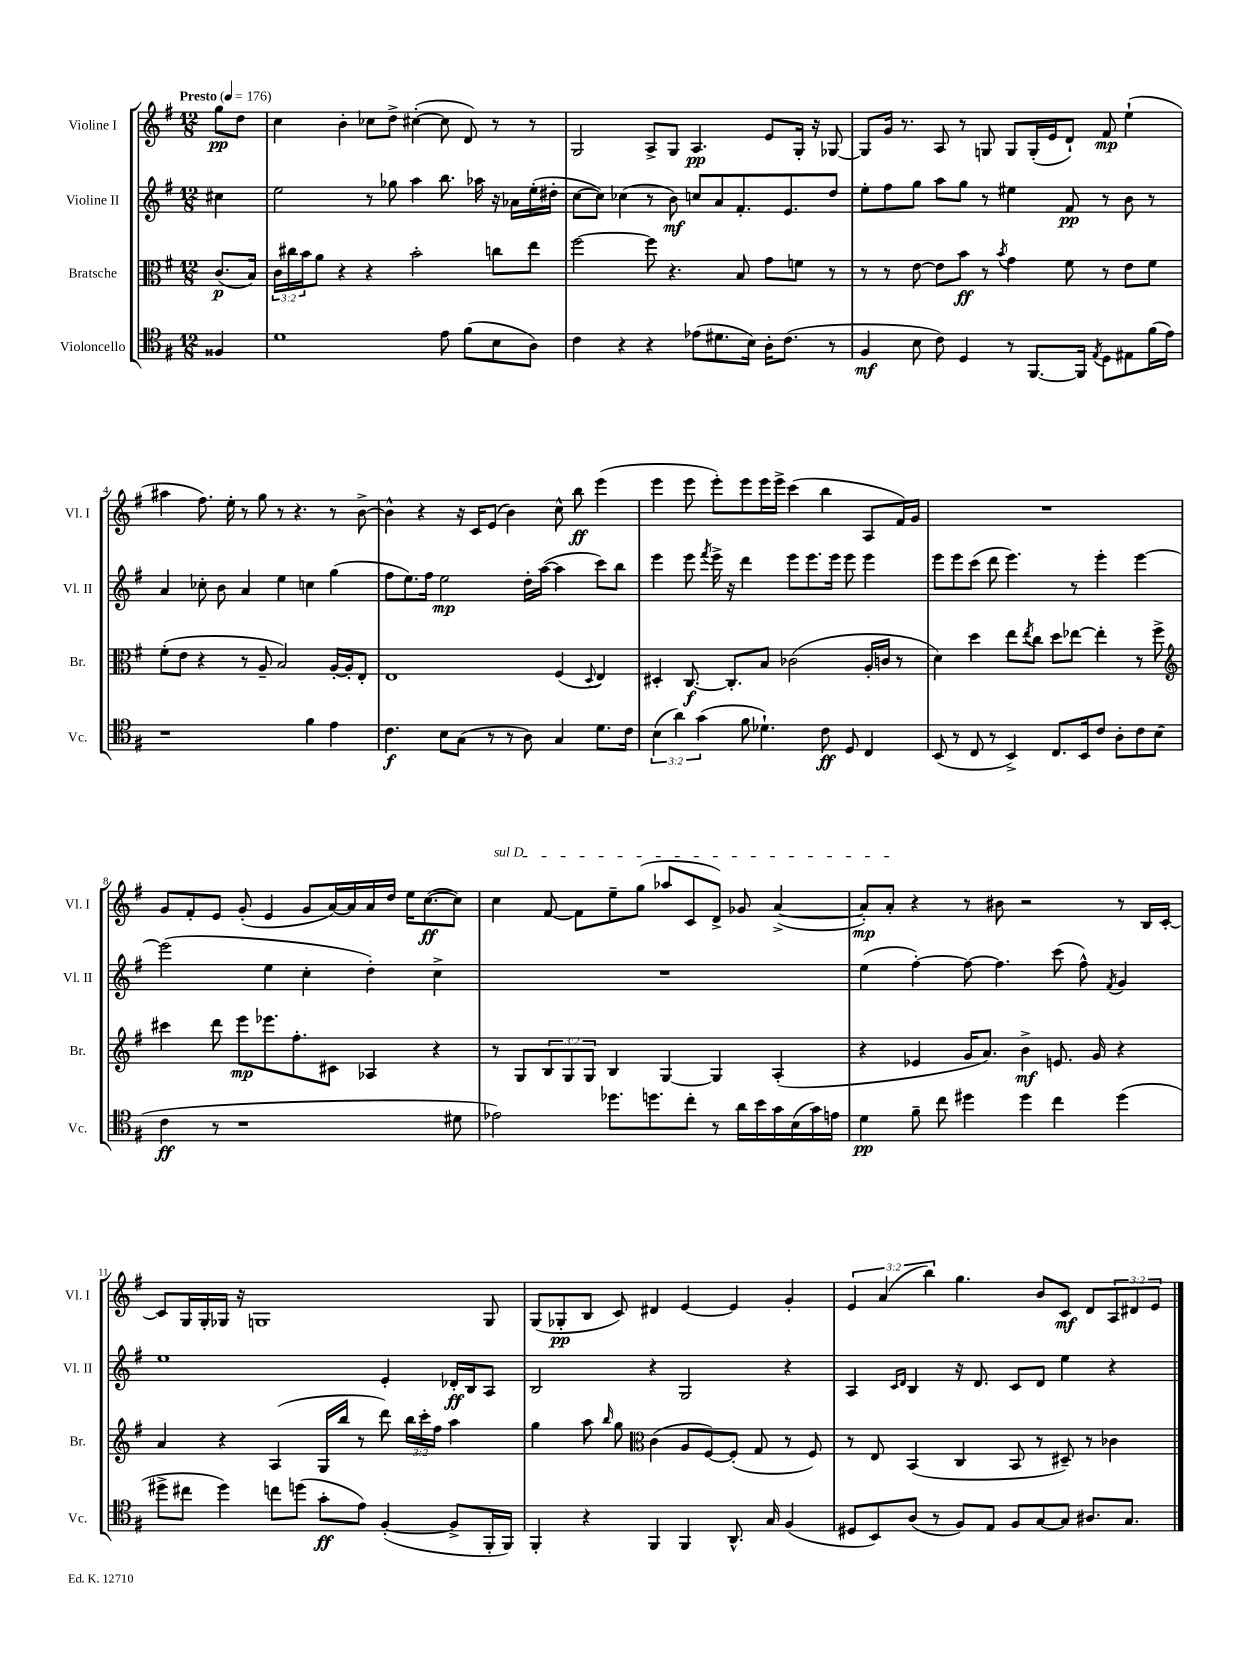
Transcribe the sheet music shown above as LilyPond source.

<<
\new StaffGroup <<
\new Staff = "s0" \with { instrumentName = "Violine I" shortInstrumentName = "Vl. I" } {
    \clef treble \key g \major \numericTimeSignature \time 12/8 \override Staff.TupletNumber.text = #tuplet-number::calc-fraction-text \partial 4 \tempo "Presto" 4 = 176
    g''8\pp d''8 |
    c''4 b'4-. ces''8 d''8-> cis''4~-.( cis''8 d'8) r8 r8 |
    g2 a8-> g8 a4.\pp e'8 g16-. r16 ges8~ |
    ges8 g'16 r8. a8 r8 g8 g8 g16-.( e'16 d'8-!) fis'8\mp e''4-!( |
    ais''4 fis''8.) e''16-. r8 g''8 r8 r4. r8 b'8~-> |
    b'4-^ r4 r16 c'16 e'8( b'4) c''8-^ b''8\ff e'''4( |
    e'''4 e'''8 e'''8-.) e'''8 e'''16 e'''16-> c'''4( b''4 a8 fis'16) g'16 |
    R1. |
    g'8 fis'8-. e'8 g'8-.( e'4 g'8 a'16~) a'16 a'16 d''16 e''16 c''8.~\ff( c''8) |
    \once \override TextSpanner.bound-details.left.text = \markup { \italic "sul D" } c''4\startTextSpan fis'8~ fis'8 e''8-- g''8( aes''8 c'8 d'8->) ges'8 a'4~->( |
    a'8-.\mp) a'8-.\stopTextSpan r4 r8 bis'8 r2 r8 b16 c'16~-. |
    c'8 g16 g16-. ges16 r16 g1 g8 |
    g8( ges8-.\pp b8 c'8) dis'4 e'4~ e'4 g'4-. |
    \tuplet 3/2 { e'4 a'4( b''4) } g''4. b'8 c'8\mf d'8 \tuplet 3/2 { a8 dis'8 e'8 } \bar "|." |
}
\new Staff = "s1" \with { instrumentName = "Violine II" shortInstrumentName = "Vl. II" } {
    \clef treble \key g \major \numericTimeSignature \time 12/8 \partial 4
    cis''4 |
    e''2 r8 ges''8 a''4 b''8. aes''16 r16 aes'16 e''16-.( dis''16-. |
    c''8~ c''8) ces''4( r8 b'8\mf) c''8 a'8 fis'8.-. e'8. d''8 |
    e''8-. fis''8 g''8 a''8 g''8 r8 eis''4 fis'8\pp r8 b'8 r8 |
    a'4 ces''8-. b'8 a'4 e''4 c''4 g''4( |
    fis''8 e''8.) fis''16 e''2\mp d''16-. a''16~( a''4 c'''8) b''8 |
    e'''4 e'''8 \acciaccatura { fis'''8 } e'''16-> r16 d'''4 e'''8 e'''8. e'''16 e'''8 e'''4 |
    e'''8 e'''8 c'''8( d'''8 e'''4.) r8 e'''4-. e'''4~ |
    e'''2( e''4 c''4-. d''4-.) c''4-> |
    R1. |
    e''4( fis''4~-.) fis''8~ fis''4. c'''8( fis''8-^) \acciaccatura { fis'8 } g'4 |
    e''1 e'4-. des'16-.\ff b16 a8 |
    b2 r4 g2 r4 |
    a4 \grace { c'16 d'16 } b4 r16 d'8. c'8 d'8 e''4 r4 \bar "|." |
}
\new Staff = "s2" \with { instrumentName = "Bratsche" shortInstrumentName = "Br." } {
    \clef alto \key g \major \numericTimeSignature \time 12/8 \override Staff.TupletNumber.text = #tuplet-number::calc-fraction-text \partial 4
    c'8.\p( b16) |
    \tuplet 3/2 { c'16 cis''16 b'16 } a'8 r4 r4 b'2-. c''8 e''8 |
    fis''2~ fis''8 r4. b8 g'8 f'8 r8 |
    r8 r8 e'8~ e'8 b'8\ff r8 \acciaccatura { b'8 } g'4 fis'8 r8 e'8 fis'8 |
    fis'8-.( e'8 r4 r8 a8-- b2) a16~-. a16-. e8-. |
    e1 fis4( \appoggiatura { d8 } e4) |
    dis4-. c8.~\f c8.-. b8 ces'2( a16-. c'16 r8 |
    d'4) d''4 e''8 \acciaccatura { e''8 } c''8 d''8 ees''8~ ees''4-. r8 fis''8-> |
    \clef treble cis'''4 d'''8 e'''8\mp ees'''8. fis''8.-. cis'8 aes4 r4 |
    r8 g8 \tuplet 3/2 { b8 g8 g8 } b4 g4~ g4 a4-.( |
    r4 ees'4 g'16 a'8.) b'4->\mf e'8. g'16 r4 |
    a'4 r4 a4( g16 b''16 r8 d'''8) \tuplet 3/2 { b''16 c'''16-. fis''16 } a''4 |
    g''4 a''8 \grace { b''16 } g''8 \clef alto c'4( a8 fis8~) fis8-.( g8 r8 fis8) |
    r8 e8 b,4( c4 b,8 r8 dis8--) r8 ces'4 \bar "|." |
}
\new Staff = "s3" \with { instrumentName = "Violoncello" shortInstrumentName = "Vc." } {
    \clef tenor \key g \major \numericTimeSignature \time 12/8 \override Staff.TupletNumber.text = #tuplet-number::calc-fraction-text \partial 4
    fisis4 |
    d'1 e'8 fis'8( b8 a8) |
    c'4 r4 r4 ees'8( dis'8. b16) a16-. c'8.( r8 |
    fis4\mf b8 c'8) d4 r8 fis,8.~ fis,16 \acciaccatura { e8 } d8 eis8 fis'16( e'16) |
    r1 fis'4 e'4 |
    c'4.\f b8 g8( r8 r8 a8) g4 d'8. c'16 |
    \tuplet 3/2 { b4( a'4) g'4( } fis'8 des'4.-!) c'8\ff d8 c4 |
    b,8( r8 c8 r8 b,4->) c8. b,16 c'8 a8-. c'8 b8( |
    c'4\ff r8 r1 dis'8 |
    ees'2) des''8. d''8. c''8-. r8 a'16 b'16 g'16 b16( g'16) e'16 |
    d'4\pp fis'8-- c''8 dis''4 dis''4 c''4 dis''4( |
    dis''8-> cis''8 dis''4) c''8 d''8( g'8-.\ff e'8) fis4~-.( fis8-> fis,16-. fis,16) |
    fis,4-. r4 fis,4 fis,4 a,8.-^ g16 fis4( |
    dis8 b,8) a8( r8 fis8) e8 fis8 g8~ g8 ais8. g8. \bar "|." |
}
>>
>>
